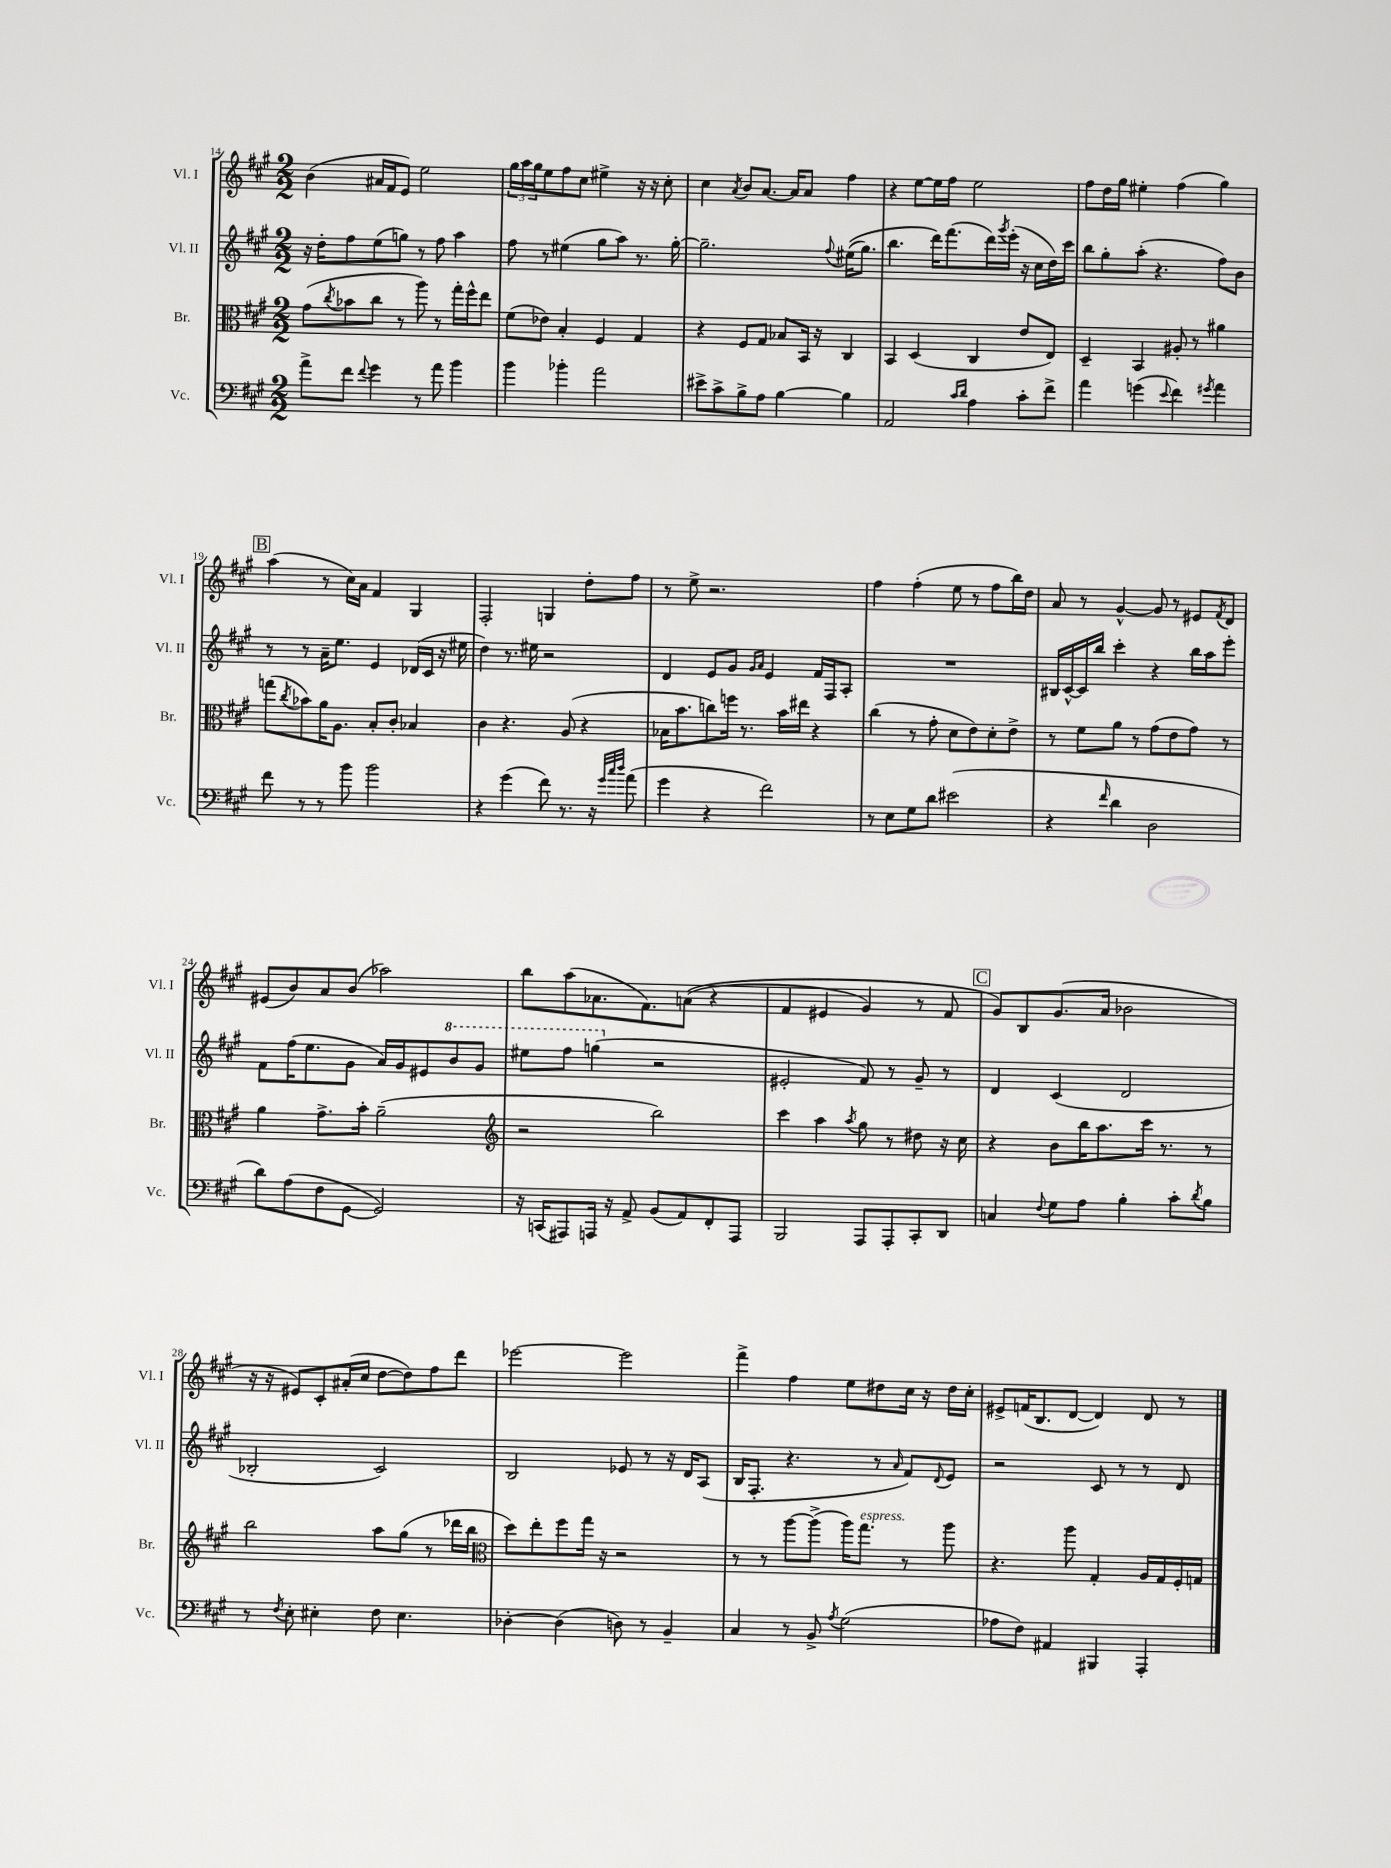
<<
\new StaffGroup <<
\new Staff = "s0" \with { instrumentName = "Vl. I" shortInstrumentName = "Vl. I" } {
    \clef treble \key a \major \numericTimeSignature \time 2/2
    b'4( ais'16 fis'16 e'8) e''2 |
    \tuplet 3/2 { gis''16 a''16 gis''16 } e''8 fis''8 cis''8 eis''4-> r16 r16 cis''8-. |
    cis''4 \acciaccatura { a'8 } b'8 a'8.~ a'16 a'8 fis''4 |
    r4 e''8~ e''16 fis''16 e''2 |
    fis''8 d''16 gis''16 eis''4-. fis''4( gis''4) |
    \mark \markup { \box "B" } a''4( r8 cis''16) a'16 fis'4 gis4 |
    fis2-. g4 d''8-. fis''8 |
    r8 e''8-> r2. |
    fis''4 fis''4-.( e''8 r8 fis''8 b''16) d''16 |
    a'8 r8 gis'4~-^ gis'8 r8 eis'8 \acciaccatura { fis'8 } d'8 |
    eis'8( b'8) a'8 b'8( aes''2) |
    b''8 a''8( aes'8. fis'8.) a'8(\( r4 |
    fis'4 eis'4 gis'4) r8 fis'8 |
    \mark \markup { \box "C" } gis'8\) b8 gis'8.( a'16 bes'2 |
    r16 r16 eis'8) cis'8-. ais'16-.( cis''16 d''8~ d''8) fis''8 d'''8 |
    ees'''2~ ees'''2 |
    fis'''4-> fis''4 e''8 dis''8 cis''16 r16 dis''16 cis''16-. |
    eis'8-> f'16( b8. d'8~ d'4) d'8 r8 \bar "|." |
}
\new Staff = "s1" \with { instrumentName = "Vl. II" shortInstrumentName = "Vl. II" } {
    \clef treble \key a \major \numericTimeSignature \time 2/2
    r16 d''16-. fis''8 e''8( g''8) r8 fis''8 a''4 |
    fis''8 r8 eis''4( gis''8 a''8) r8. gis''16~-. |
    gis''2.-- \appoggiatura { fis''8 } eis''16(\( gis''8.) |
    b''4. d'''16\) fis'''8.( d'''16) \acciaccatura { gis'''8 } e'''16-.( r16 cis''16 d''16) cis'''16 |
    b''8 gis''8-. a''8-.( r4. fis''8) b'8 |
    \mark \markup { \box "B" } r8 r8 a'16-- e''8. e'4 des'16( cis'16 r16 eis''16 |
    d''4) r8. eis''16 r2 |
    d'4 e'8 gis'8 \grace { gis'16 a'16 } e'4 fis'16 fis16 a8-. |
    R1 |
    bis16 cis'16~-^ cis'16 b''16 cis'''4-. r4 b''16 a''16 e'''8-. |
    fis'8 fis''16( e''8. gis'8 a'16) gis'16 eis'8 \ottava #1 b''8 gis''8 |
    eis'''8 fis'''8 g'''4( \ottava #0 r2 |
    eis'2-. fis'8) r8 gis'8-- r8 |
    \mark \markup { \box "C" } d'4 cis'4( d'2 |
    bes2-. cis'2) |
    b2 ees'8 r8 r16 d'16 a8( |
    b16 fis8.-. r4. r8 \grace { a'16 } fis'8) \appoggiatura { d'8 } e'8 |
    r2 cis'8 r8 r8 d'8 \bar "|." |
}
\new Staff = "s2" \with { instrumentName = "Br." shortInstrumentName = "Br." } {
    \clef alto \key a \major \numericTimeSignature \time 2/2
    gis'8( \acciaccatura { cis''8 } bes'8 cis''8 r8 a''8) r8 gis''16-. fis''16-^ e''8 |
    fis'8( ees'8) b4-. fis4 gis4 |
    r4 fis8 gis8 bes8 b,16 r16 cis4 |
    b,4 d4( cis4 e'8 e8) |
    d4-- b,4 ais8-. r8 ais'4 |
    \mark \markup { \box "B" } g''8( \acciaccatura { cis''8 } bes'8) a'16 a8. b8-. cis'8-. bes4 |
    cis'4 r4. a8( r4 |
    bes16 b'8. c''8) f''16 r8. b'16 eis''16 r4 |
    cis''4( r8 gis'8-. d'8 e'8) d'8-. e'8-> |
    r8 fis'8 a'8 r8 gis'8( e'8 gis'8) r8 |
    a'4 gis'8.-> b'16-. a'2--( |
    \clef treble r2 b''2) |
    cis'''4 a''4 \acciaccatura { a''8 } gis''8 r8 dis''8 r16 cis''16 |
    \mark \markup { \box "C" } r4 b'8 b''16 a''8. cis'''16 r8. r8 |
    b''2 a''8 gis''8( r8 des'''16 b''16 |
    \clef alto d''8) e''8-. fis''8 gis''16 r16 r2 |
    r8 r8 a''8~ a''8->( a''16) gis''8.^\markup { \italic "espress." } r8 a''8 |
    r4. a''8 gis4-. a16 gis16 fis16-. g16 \bar "|." |
}
\new Staff = "s3" \with { instrumentName = "Vc." shortInstrumentName = "Vc." } {
    \clef bass \key a \major \numericTimeSignature \time 2/2
    a'8-> fis'8 \appoggiatura { fis'8 } gis'4 r8 a'8 b'4 |
    b'4 bes'4-. a'2 |
    eis'8-> cis'8-> b8-> a8 b4~ b4 |
    a,2 \grace { cis'16 d'16 } a4 cis'8-. fis'8-> |
    a'4 g'4( \appoggiatura { e'8 } fis'4) \acciaccatura { gis'8 } a'4 |
    \mark \markup { \box "B" } fis'8 r8 r8 b'8 b'2 |
    r4 gis'4( fis'8) r8. r16 \grace { gis'32 cis''32 d''32 } a'8( |
    gis'4 r4 fis'2) |
    r8 e8 gis8 d'8 eis'2( |
    r4 \grace { fis'16 } d'4 d2 |
    d'8) a8( fis8 gis,8~ gis,2) |
    r16 c,16( ais,,8) a,,16 r16 a,8-> b,8( a,8) fis,8-. a,,8 |
    b,,2 a,,8 a,,8-. cis,8-. d,8 |
    \mark \markup { \box "C" } c4 \appoggiatura { fis8 } gis8 a8 b4-. cis'8-. \acciaccatura { d'8 } b8 |
    r8 \acciaccatura { fis8 } e8-. eis4-. fis8 eis4. |
    des4~-. des4( d8) r8 b,4-- |
    cis4 r8 b,8-> \acciaccatura { a8 } gis2( |
    aes8 fis8) ais,4 bis,,4 a,,4-. \bar "|." |
}
>>
>>
\layout { \context { \Score currentBarNumber = #14 } }
